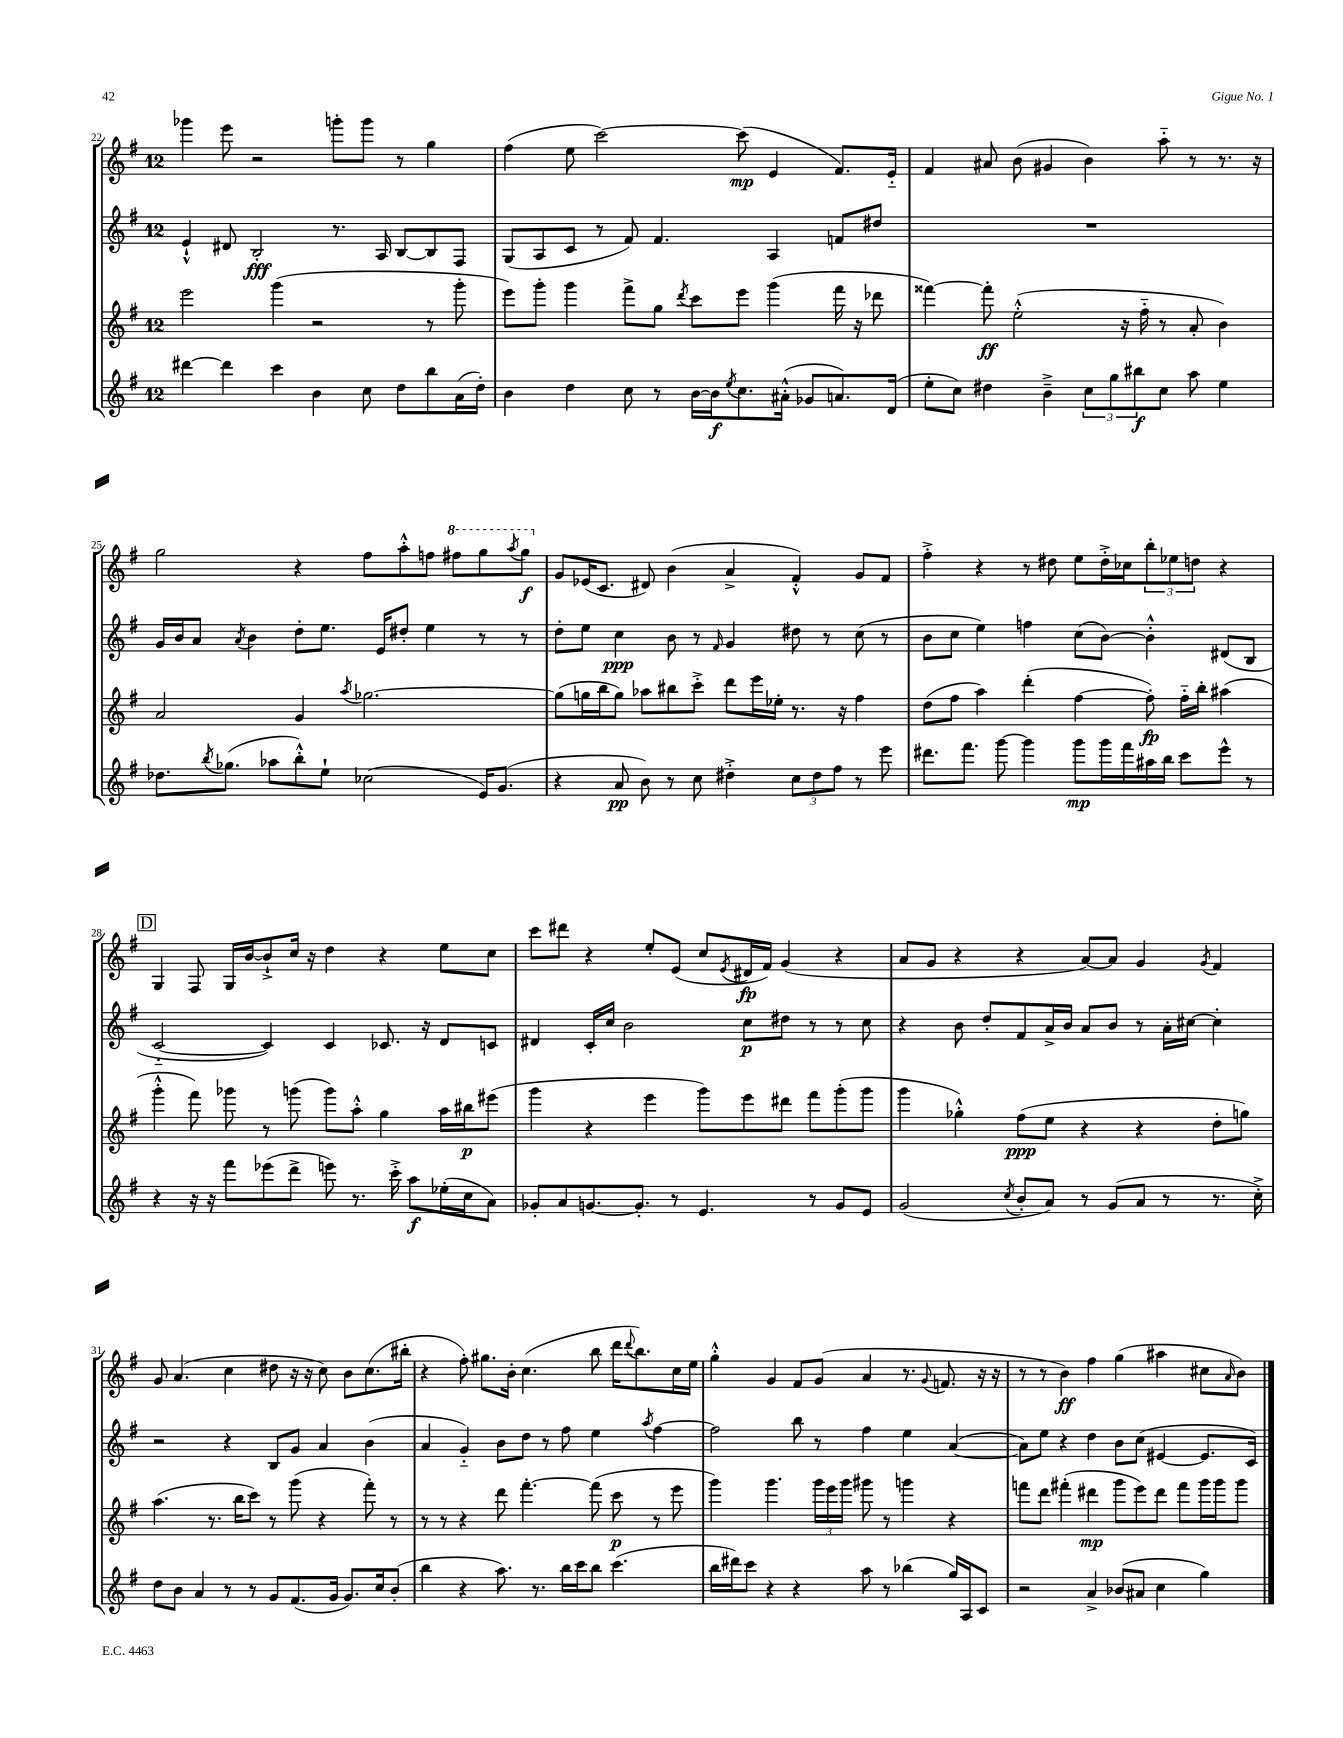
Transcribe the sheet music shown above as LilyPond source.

<<
\new StaffGroup <<
\new Staff = "s0" {
    \clef treble \key g \major \once \override Staff.TimeSignature.style = #'single-digit \time 12/8
    ges'''4 e'''8 r2 g'''8-. g'''8 r8 g''4 |
    fis''4( e''8 c'''2~) c'''8\mp( e'4 fis'8.) e'16-_ |
    fis'4 ais'8 b'8( gis'4 b'4) a''8-_ r8 r8. r16 |
    g''2 r4 fis''8 a''8-.-^ f''8 \ottava #1 fis'''!8 g'''8 \acciaccatura { a'''8 } g'''8\f \ottava #0 |
    g'8 ees'16( c'8. dis'8) b'4( a'4-> fis'4-.-^) g'8 fis'8 |
    fis''4-.-> r4 r8 dis''8 e''8 dis''16-.-> ces''16 \tuplet 3/2 { b''8-. ees''8 d''8 } r4 |
    \mark \markup { \box "D" } g4 fis8 g16 b'16~ b'8-!-> c''16 r16 d''4 r4 e''8 c''8 |
    c'''8 dis'''8 r4 e''8-. e'8( c''8 \acciaccatura { e'8 } dis'16\fp fis'16) g'4( r4 |
    a'8 g'8 r4 r4 a'8~) a'8 g'4 \acciaccatura { g'8 } fis'4 |
    g'8 a'4.( c''4 dis''8 r16 r16 c''8) b'8 c''8.( bis''16-. |
    r4 fis''8-.) gis''8. b'16-. c''4.( b''8 d'''16 \appoggiatura { d'''8 } b''8.) c''16 e''16 |
    g''4-.-^ g'4 fis'8 g'8( a'4 r8. \appoggiatura { g'8 } f'8. r16 r16 |
    r8 r8 b'4\ff) fis''4 g''4( ais''4 cis''8 \grace { a'16 } b'8) \bar "|." |
}
\new Staff = "s1" {
    \clef treble \key g \major \once \override Staff.TimeSignature.style = #'single-digit \time 12/8
    e'4-!-^ dis'8 b2-.\fff r8. a16 b8~ b8 fis8 |
    g8( a8 c'8 r8 fis'8) fis'4. a4 f'8 dis''8 |
    R1. |
    g'16 b'16 a'8 \acciaccatura { a'8 } b'4 d''8-. e''8. e'16 dis''8-. e''4 r8 r8 |
    d''8-. e''8 c''4\ppp b'8 r8 \grace { fis'16 } g'4 dis''8 r8 c''8( r8 |
    b'8 c''8 e''4) f''4 c''8( b'8~) b'4-.-^ dis'8( b8 |
    \mark \markup { \box "D" } c'2~-_ c'4) c'4 ces'8. r16 d'8 c'8 |
    dis'4 c'16-. c''16 b'2 c''8\p dis''8 r8 r8 c''8 |
    r4 b'8 d''8-. fis'8 a'16-> b'16 a'8 b'8 r8 a'16-. cis''16~ cis''4-. |
    r2 r4 b8 g'8 a'4 b'4( |
    a'4 g'4-_) b'8 d''8 r8 fis''8 e''4 \acciaccatura { a''8 } fis''4~ |
    fis''2 b''8 r8 fis''4 e''4 a'4~( |
    a'8) e''8 r4 d''4 b'8 c''8( eis'4~ eis'8. c'16) \bar "|." |
}
\new Staff = "s2" {
    \clef treble \key g \major \once \override Staff.TimeSignature.style = #'single-digit \time 12/8
    e'''2 g'''4( r2 r8 g'''8-. |
    e'''8) g'''8-. g'''4 fis'''8-> g''8 \acciaccatura { d'''8 } c'''8 e'''8 g'''4( fis'''16 r16 des'''8 |
    fisis'''4~) fisis'''8-.\ff e''2-.-^( r16 fis''16-_ r8 a'8-. b'4) |
    a'2 g'4 \acciaccatura { a''8 } ges''2.~ |
    ges''8( g''16 b''16 g''8) aes''8 bis''8 c'''8-.-> d'''8 e'''16 ees''16-. r8. r16 fis''4 |
    d''8( fis''8 a''4) d'''4-.( fis''4~ fis''8-.\fp) fis''16-_ b''16-. ais''4( |
    \mark \markup { \box "D" } g'''4-.-^ fis'''8) ges'''8 r8 g'''8( g'''8) a''8-.-^ g''4 a''16 bis''16\p eis'''8( |
    g'''4 r4 e'''4 g'''8) e'''8 dis'''8 fis'''8 g'''8-.( g'''8 |
    g'''4 ges''4-.-^) fis''8\ppp( e''8 r4 r4 d''8-. g''8) |
    a''4.( r8. b''16 c'''8) r8 g'''8( r4 fis'''8-.) r8 |
    r8 r8 r4 d'''8 fis'''4.~-. fis'''8( c'''8\p r8 e'''8 |
    g'''4) g'''4. \tuplet 3/2 { g'''16 e'''16 g'''16 } gis'''8 r8 g'''4 r4 |
    f'''8 d'''8 fis'''4-.( dis'''4\mp g'''8 e'''8) dis'''8 fis'''8 g'''16 g'''16 g'''8 \bar "|." |
}
\new Staff = "s3" {
    \clef treble \key g \major \once \override Staff.TimeSignature.style = #'single-digit \time 12/8
    dis'''4~ dis'''4 c'''4 b'4 c''8 d''8 b''8 a'16( d''16-.) |
    b'4 d''4 c''8 r8 b'16~ b'16\f \acciaccatura { e''8 } c''8. ais'16-.-^( ges'8 a'8.) d'16( |
    e''8-. c''8) dis''4 b'4---> \tuplet 3/2 { c''8 g''8 bis''8\f } c''8 a''8 e''4 |
    des''8. \acciaccatura { b''8 } ges''8.( aes''8 b''8-.-^) e''8-! ces''2( e'16) g'8.( |
    r4 a'8\pp b'8) r8 c''8 dis''4-.-> \tuplet 3/2 { c''8 dis''8 fis''8 } r8 e'''8 |
    dis'''8. fis'''8. g'''8~ g'''4 g'''8\mp g'''16 fis'''16 ais''16 b''16 c'''8 e'''8-^ r8 |
    \mark \markup { \box "D" } r4 r16 r16 fis'''8 ees'''8( d'''8-> e'''8) r8. c'''16-.-> a''8\f ees''16-.( c''16 a'8) |
    ges'8-. a'8 g'8.~ g'8.-. r8 e'4. r8 g'8 e'8 |
    g'2( \acciaccatura { c''8 } b'8-. a'8) r8 g'8( a'8 r8 r8. c''16-.->) |
    d''8 b'8 a'4 r8 r8 g'8 fis'8.( g'16 g'8.) c''16 b'8-.( |
    b''4 r4 a''8.) r8. b''16 c'''16 b''8 c'''4.( |
    b''16 dis'''16) c'''8 r4 r4 a''8 r8 bes''4( g''16) a16 c'8 |
    r2 a'4-> bes'8( ais'8 c''4 g''4) \bar "|." |
}
>>
>>
\layout { \context { \Score currentBarNumber = #22 } }
